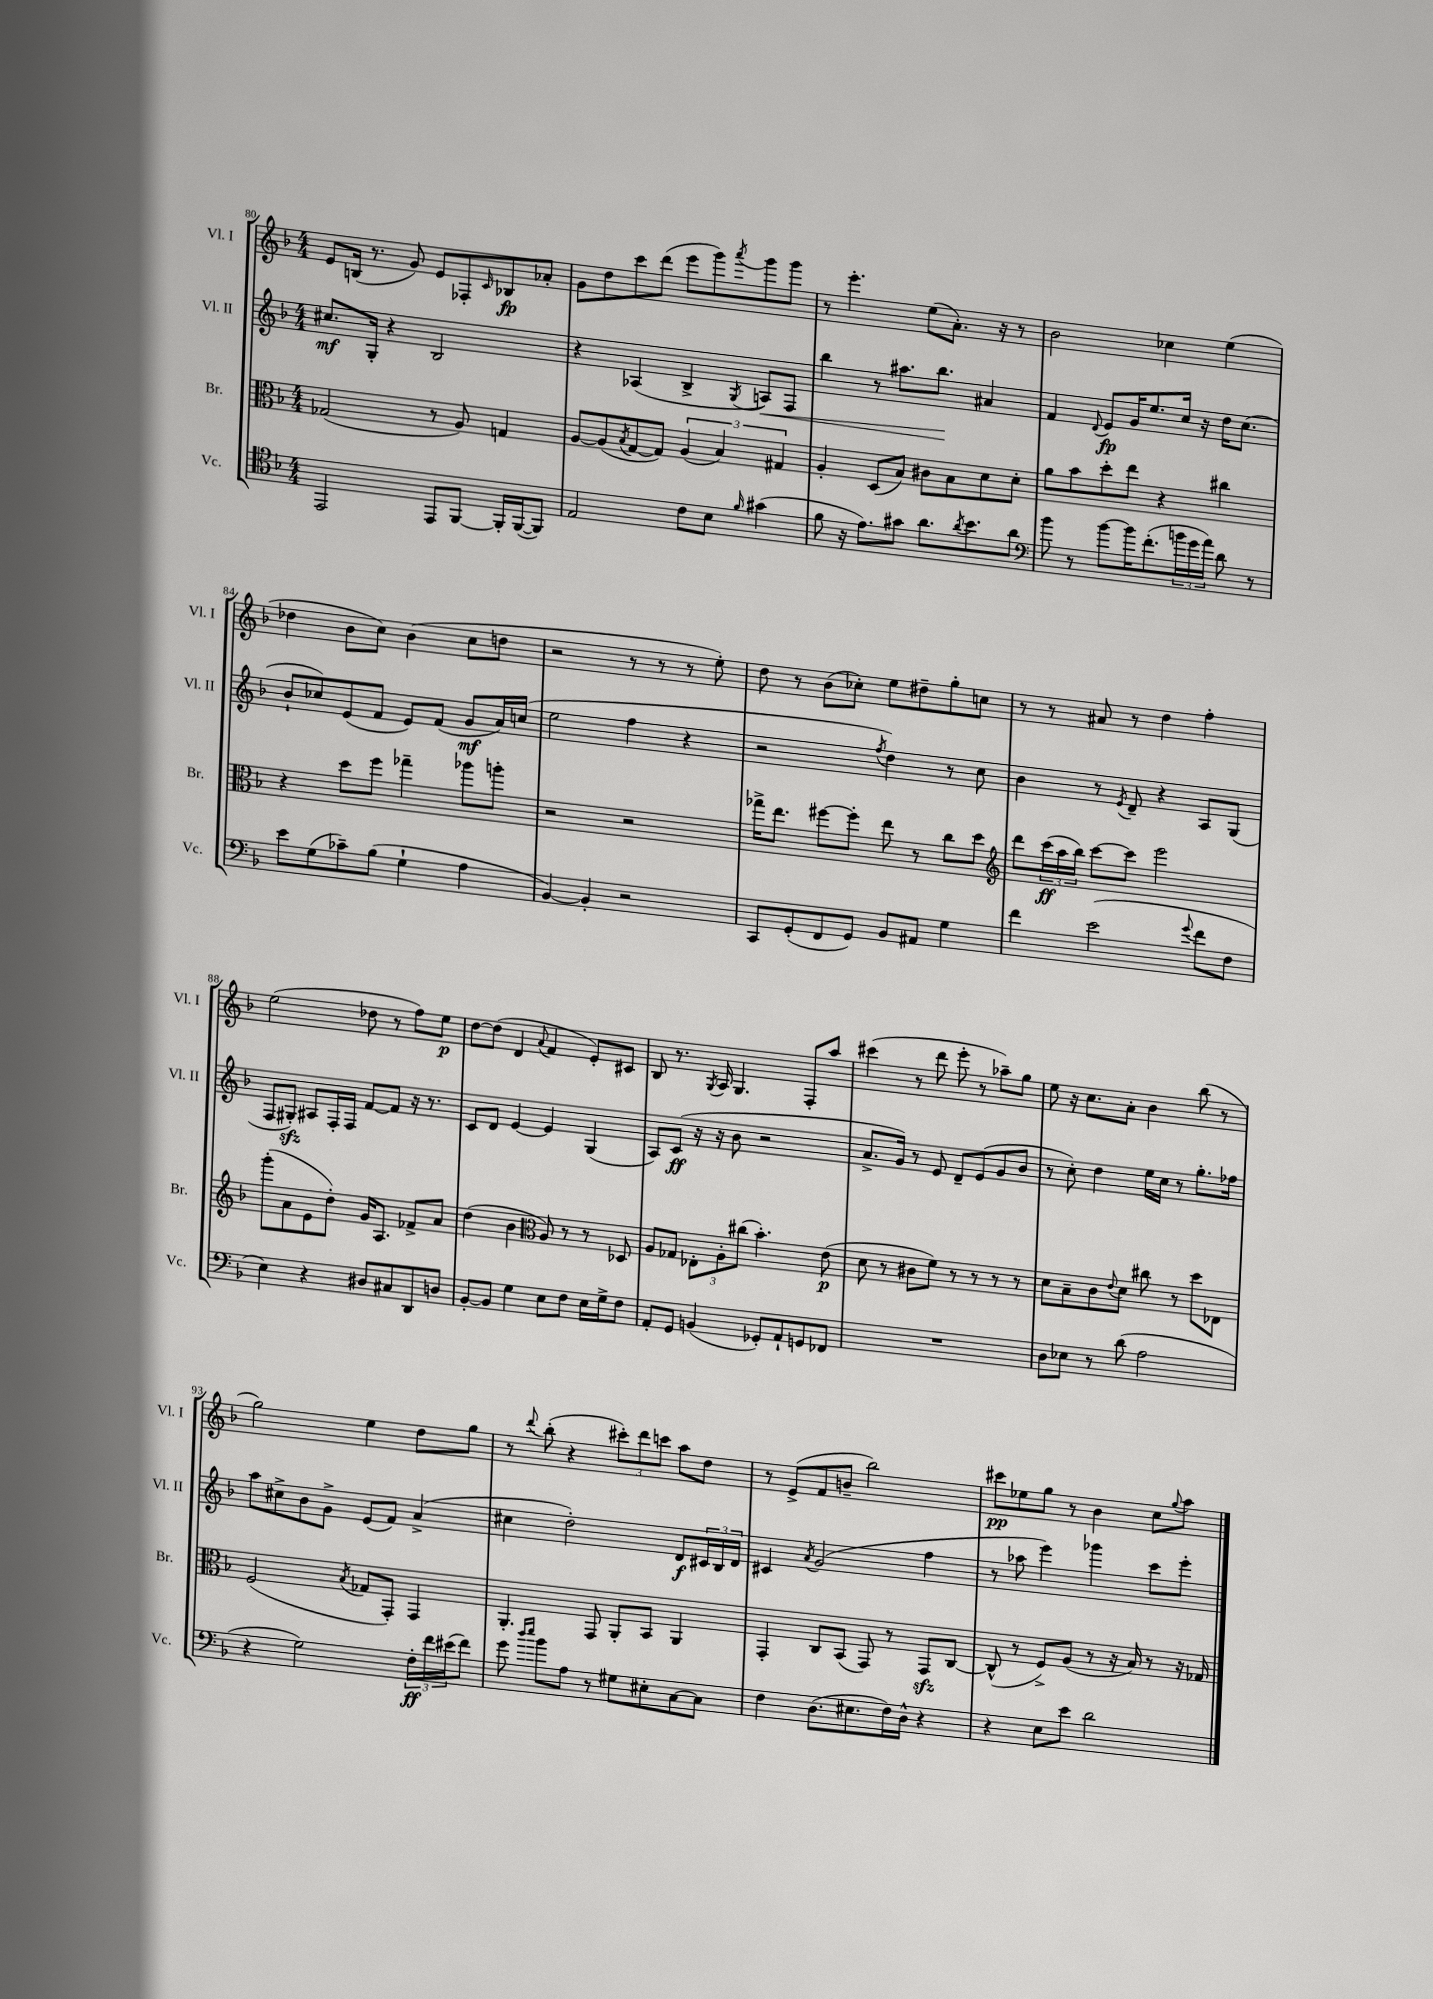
<<
\new StaffGroup <<
\new Staff = "s0" \with { instrumentName = "Vl. I" shortInstrumentName = "Vl. I" } {
    \clef treble \key f \major \numericTimeSignature \time 4/4
    e'8 b16( r8. g'8) e'8 fes8-. \grace { c'16 } bes8\fp aes'8-. |
    g'8 d''8 c'''8 d'''8( e'''8 g'''8) \acciaccatura { a'''8 } g'''8 g'''8 |
    r8 e'''4.-. e''8( a'8.-.) r16 r8 |
    bes'2 ces''4 e''4( |
    des''4 bes'8 c''8) bes'4( c''8 d''8 |
    r2 r8 r8 r8 e''8-.) |
    d''8 r8 bes'8( ces''8-.) e''8 dis''8-- g''8-. c''8 |
    r8 r8 ais'8 r8 d''4 f''4-. |
    e''2( des''8 r8 f''8) e''8\p |
    d''8~ d''8( d'4 \appoggiatura { a'8 } f'4 e'8-.) cis'8 |
    bes8 r8. \acciaccatura { g8 } a16 g4. f8-. a''8 |
    cis'''4( r8 d'''8 e'''8-. r8 aes''8--) g''8 |
    e''8 r16 c''8. a'8-. bes'4 bes''8( r8 |
    g''2) e''4 d''8 g''8 |
    r8 \appoggiatura { d'''8 } bes''8-.( r4 \tuplet 3/2 { cis'''8-.) d'''8 c'''8 } a''8 d''8 |
    r8 e'8->( f'8 b'8-- bes''2) |
    cis'''8\pp ees''8 g''8 r8 bes'4 c''8 \appoggiatura { g''8 } a''8 \bar "|." |
}
\new Staff = "s1" \with { instrumentName = "Vl. II" shortInstrumentName = "Vl. II" } {
    \clef treble \key f \major \numericTimeSignature \time 4/4
    cis''8.\mf g16-. r4 bes2 |
    r4 aes4( bes4-> \acciaccatura { g8 } a8\<) f8 |
    bes''4 r8 ais''8. bes''8.\! ais'4 |
    f'4 \appoggiatura { d'8 } e'8\fp g'16 e''8. c''16 r16 d''16 c''8.( |
    bes'8-! ces''8) e'8( f'8 e'8) f'8( g'8\mf a'16) c''16( |
    e''2 f''4 r4 |
    r2 \acciaccatura { f''8 } d''4) r8 c''8 |
    bes'4 r8 \acciaccatura { e'8 } d'8-- r4 a8 g8( |
    f8 gis8-.\sfz) ais8 f16-. f16 f'8~ f'8 r16 r8. |
    c'8 d'8 e'4~ e'4 g4( |
    a8) c'8\ff( r16 r16 bes'8 r2 |
    a'8.-> g'16) r8 e'8 d'8-- e'8( g'8 bes'8 |
    r8 c''8-.) d''4 e''16 c''16 r8 g''8.-. fes''16 |
    a''8 cis''8-> bes'8 g'8-> e'8( f'8) a'4->( |
    cis''4 d''2-.) d'8\f \tuplet 3/2 { cis'16 bes16 d'16 } |
    cis'4 \acciaccatura { a'8 } g'2( f''4 |
    r8 aes''8 e'''4) ges'''4 c'''8 e'''8-. \bar "|." |
}
\new Staff = "s2" \with { instrumentName = "Br." shortInstrumentName = "Br." } {
    \clef alto \key f \major \numericTimeSignature \time 4/4
    ges2( r8 a8) g4 |
    a8~ a8( \acciaccatura { bes8 } g8~ g8) \tuplet 3/2 { a4( bes4) gis4 } |
    a4-. d8( bes8) cis'8 bes8 d'8 d'8-. |
    a'8 bes'8 d''8-. e''8 r4 cis''4 |
    r4 d''8 f''8 ges''4-- aes''8 a''8-. |
    r2 r2 |
    ges''16-> e''8. fis''8~ fis''8-. e''8 r8 c''8 d''8 |
    \clef treble d'''8 \tuplet 3/2 { c'''16\ff( a''16 bes''16) } c'''8~ c'''8 e'''2 |
    g'''8-.( a'8 e'8 d''8-.) g'16 a8. fes'8-> a'8 |
    d''4( bes'4 \clef alto a8) r8 r8 des8 |
    a8 ges8 \tuplet 3/2 { ees8-. a8-. cis''8( } bes'4.-.) e'8\p( |
    d'8 r8 cis'8 f'8) r8 r8 r8 r8 |
    d'8 bes8-- c'8 \appoggiatura { e'8 } d'8 cis''8 r8 d''8 ees8 |
    f2( \acciaccatura { bes8 } ges8 g,8-.) g,4 |
    a,4.-. g,8 a,8-. bes,8 a,4 |
    g,4-. c8 bes,8( g,8) r8 g,8\sfz c8~ |
    c8-^( r8 f8->) a8( r8 r16 bes16) r8 r16 ges16 \bar "|." |
}
\new Staff = "s3" \with { instrumentName = "Vc." shortInstrumentName = "Vc." } {
    \clef tenor \key f \major \numericTimeSignature \time 4/4
    e,2 e,8 f,8~ f,16-. f,16~( f,8) |
    e2 c'8 bes8 \grace { f'16 } gis'4( |
    f'8 r16 e'8.) gis'8 a'8. \acciaccatura { a'8 } bes'8. a'8 |
    \clef bass bes'8 r8 bes'8~ bes'16 f'8.-.( \tuplet 3/2 { b'16 g'16 a'16) } d'8 r8 |
    e'8 g8( ces'8--) bes8( g4-! a4 |
    bes,4~) bes,4-. r2 |
    c,8 g,8-.( f,8 g,8) bes,8 ais,8 g4 |
    f'4 e'2( \appoggiatura { g'8 } f'8 f8 |
    e4) r4 dis8 cis8 d,8 d8 |
    bes,8~-. bes,8 g4 e8 f8 e16 g16-> f8 |
    a,8-. g,8 b,4( ges,8-.) a,8-! g,8 fes,8 |
    R1 |
    d8 ees8 r8 d'8( a2 |
    r4 g2) \tuplet 3/2 { f16-.\ff f'16 eis'16( } f'8) |
    g'8 \grace { d''16 e''16 } bes'8 a8 r8 gis8 eis8-. c8~ c8 |
    f4 d8.( eis8. f16) d16-^ r4 |
    r4 e8 e'8 d'2 \bar "|." |
}
>>
>>
\layout { \context { \Score currentBarNumber = #80 } }
